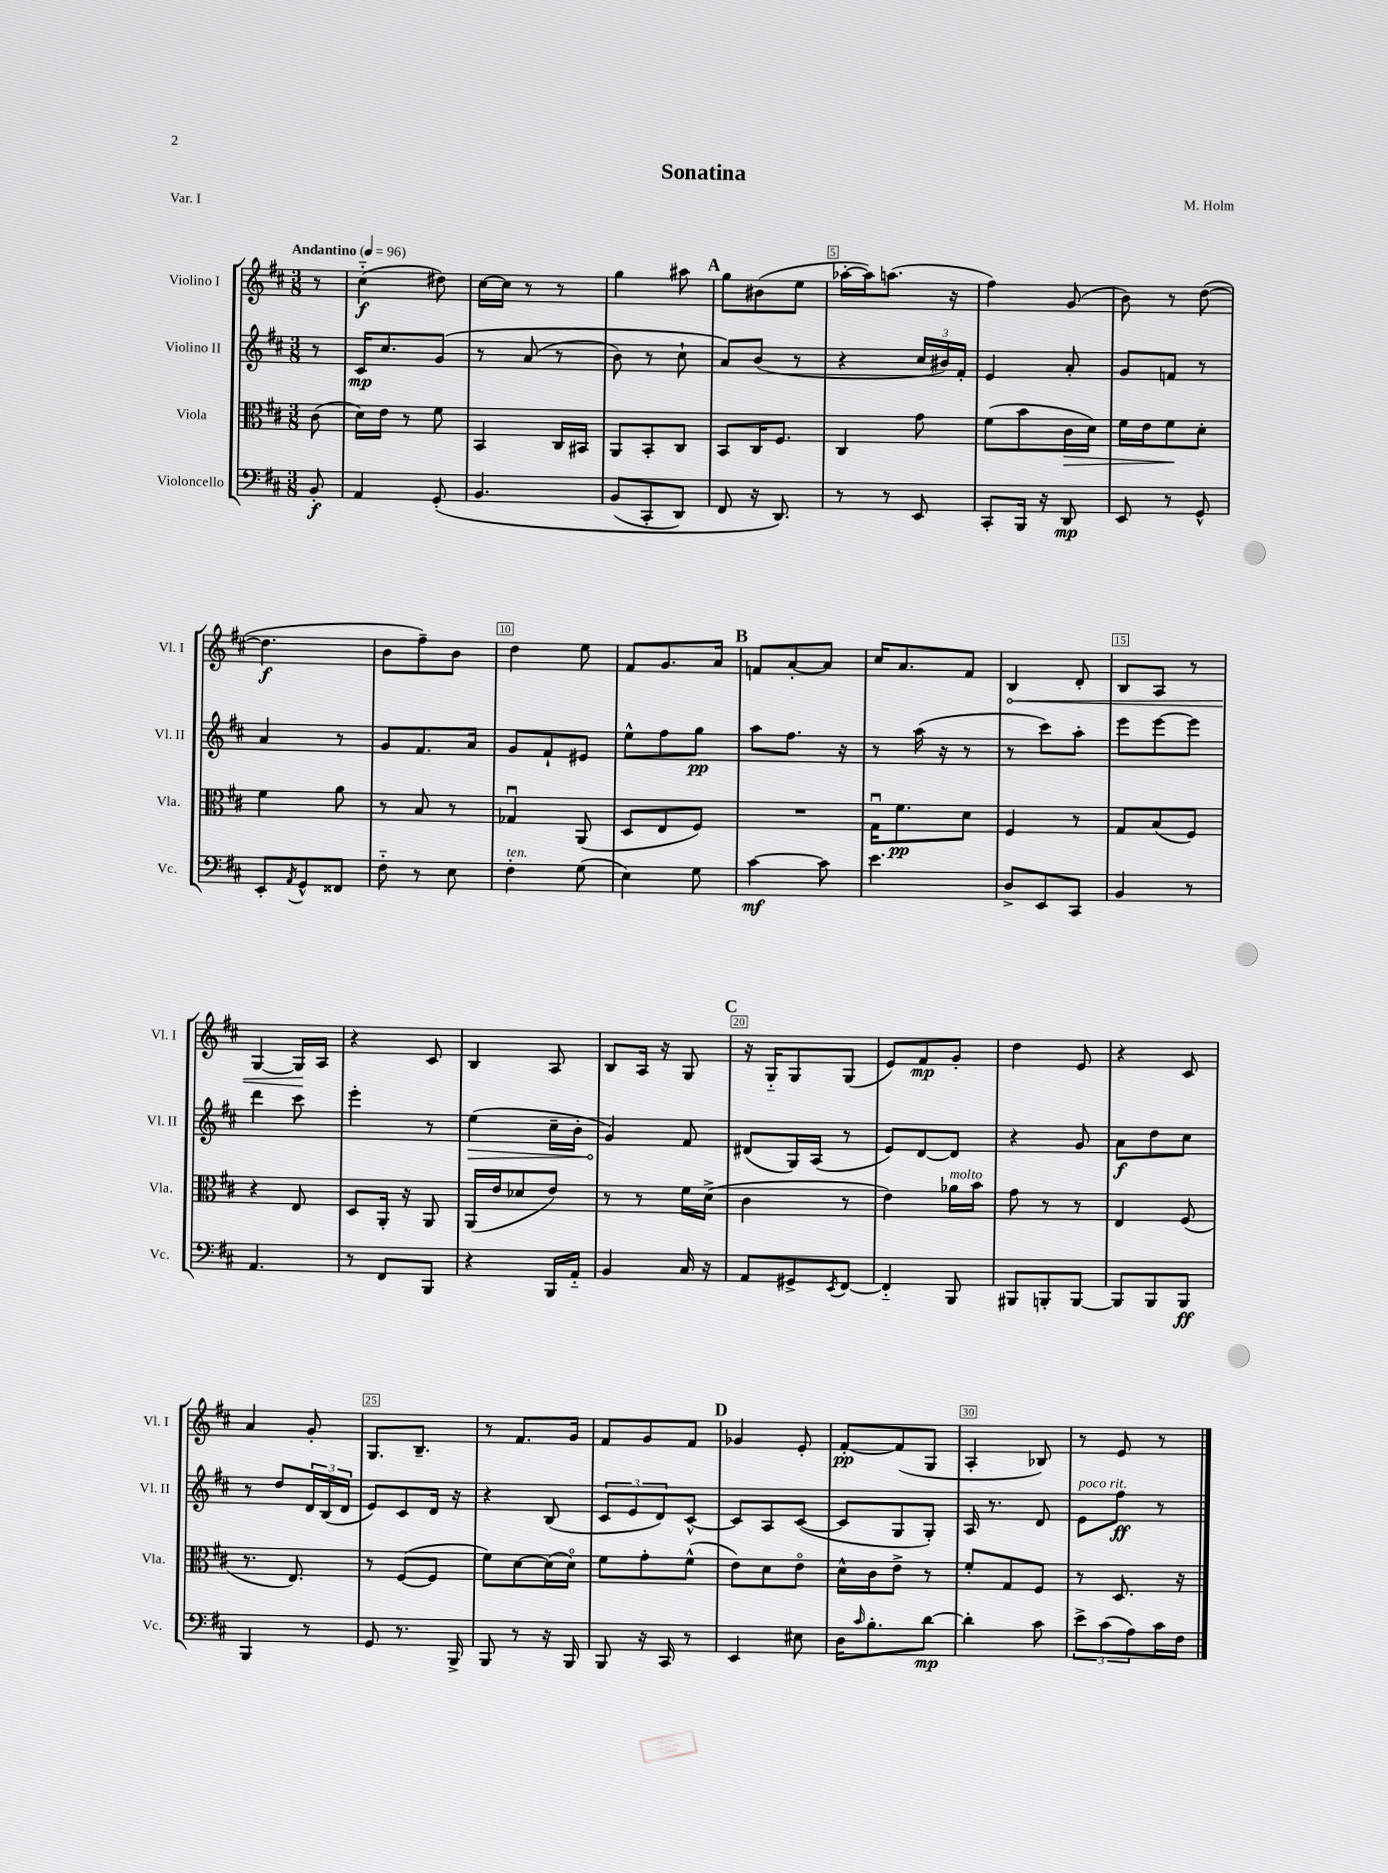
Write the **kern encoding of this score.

**kern	**dynam	**kern	**dynam	**kern	**dynam	**kern	**dynam
*part4	*part4	*part3	*part3	*part2	*part2	*part1	*part1
*staff4	*staff4	*staff3	*staff3	*staff2	*staff2	*staff1	*staff1
*I"Violoncello	*	*I"Viola	*	*I"Violino II	*	*I"Violino I	*
*I'Vc.	*	*I'Vla.	*	*I'Vl. II	*	*I'Vl. I	*
*clefF4	*	*clefC3	*	*clefG2	*	*clefG2	*
*k[f#c#]	*	*k[f#c#]	*	*k[f#c#]	*	*k[f#c#]	*
*M3/8	*	*M3/8	*	*M3/8	*	*M3/8	*
*MM96	*	*MM96	*	*MM96	*	*MM96	*
=	=	=	=	=	=	=	=
!	!	!	!	!	!	!LO:TX:a:B:t=Andantino	!
8BB'/	f	(8c#\	.	8r	.	8r	.
=1	=1	=1	=1	=1	=1	=1	=1
4AA/	.	16d\LL)	.	16c#/KL	mp	(4cc#\	f
.	.	16e\JJ	.	8.cc#/	.	.	.
.	.	8r	.	.	.	.	.
(8GG'/	.	8f#\	.	(8g/J	.	8dd#X\)	.
=2	=2	=2	=2	=2	=2	=2	=2
4.BB/	.	4BB/	.	8r	.	[16cc#\LL	.
.	.	.	.	.	.	16cc#\JJ]	.
.	.	.	.	(8a/	.	8r	.
.	.	16C#/LL	.	8r	.	8r	.
.	.	16BB#X/JJ	.	.	.	.	.
=3	=3	=3	=3	=3	=3	=3	=3
(8BB/L	.	8AA/L	.	8b\)	.	4gg\	.
8CC#'/	.	8BB'/	.	8r	.	.	.
8DD/J)	.	8C#/J	.	8cc#`\	.	8aa#X\	.
!!LO:REH:place=s1:t=A
=4	=4	=4	=4	=4	=4	=4	=4
8FF#/	.	8BB/L	.	8a/L)	.	8gg\L	.
16r	.	16C#/K	.	(8b/J	.	(8b#X\	.
8.DD/)	.	8.F#/J	.	.	.	.	.
.	.	.	.	8r	.	8ee\J	.
=5	=5	=5	=5	=5	=5	=5	=5
8r	.	4C#/	.	4r	.	[16aa-X'\LL	.
.	.	.	.	.	.	16aa-\J])	.
8r	.	.	.	.	.	(8.aan\J	.
8EE/	.	8g\	.	24cc#/LL	.	.	.
.	.	.	.	24b#X/)	.	.	.
.	.	.	.	.	.	16r	.
.	.	.	.	24f#'/JJ	.	.	.
=6	=6	=6	=6	=6	=6	=6	=6
8CC#'/L	.	(8f#\L	.	4e/	.	4ff#\)	.
16BBB/Jk	.	8b\	.	.	.	.	.
16r	.	.	.	.	.	.	.
!	!	!	!LO:HP:b	!	!	!	!
8DD/	mp	16c#\L	>	8a'/	.	(8g/	.
.	.	16d\JJ)	.	.	.	.	.
=7	=7	=7	=7	=7	=7	=7	=7
8EE/	.	16f#\LL	.	8g/L	.	8b\)	.
.	.	16e\J	.	.	.	.	.
8r	.	8f#\	.	8fn/J	.	8r	.
8GG^^/	.	8d'\J	]	8r	.	([8dd\	.
!!LO:LB:g=z
=8	=8	=8	=8	=8	=8	=8	=8
8EE'/L	.	4f#\	.	4a/	.	4.dd\]	f
8qAA/	.	.	.	.	.	.	.
8GG^^/	.	.	.	.	.	.	.
8FF##X/J	.	8a\	.	8r	.	.	.
=9	=9	=9	=9	=9	=9	=9	=9
8F#\	.	8r	.	8g/L	.	8b\L	.
8r	.	8B/	.	8.f#/	.	8ff#~\)	.
8E\	.	8r	.	.	.	8b\J	.
.	.	.	.	16a/Jk	.	.	.
=10	=10	=10	=10	=10	=10	=10	=10
!LO:TX:a:i:t=ten.	!	!	!	!	!	!	!
4F#'\	.	4G-Xu/	.	8g/L	.	4dd\	.
.	.	.	.	8f#`/	.	.	.
(8G\	.	(8AA/	.	8e#X/J	.	8ee\	.
=11	=11	=11	=11	=11	=11	=11	=11
4E\)	.	8D/L	.	8ee^^\L	.	8f#/L	.
.	.	8E/	.	8ff#\	.	8.g/	.
8G\	.	8F#/J)	.	8gg\J	pp	.	.
.	.	.	.	.	.	16a/Jk	.
!!LO:REH:place=s1:t=B
=12	=12	=12	=12	=12	=12	=12	=12
[4c#\	mf	4.r	.	8aa\L	.	8fn/L	.
.	.	.	.	8.ff#\J	.	[8a'/	.
8c#\]	.	.	.	.	.	8a/J]	.
.	.	.	.	16r	.	.	.
=13	=13	=13	=13	=13	=13	=13	=13
4.e\	.	16Gu\KL	.	8r	.	16cc#/KL	.
.	.	8.f#\	pp	.	.	8.a/	.
.	.	.	.	(16aa\	.	.	.
.	.	.	.	16r	.	.	.
.	.	8d\J	.	8r	.	8f#/J	.
=14	=14	=14	=14	=14	=14	=14	=14
!	!	!	!	!	!	!	!LO:HP:b
8D^/L	.	4F#/	.	8r	.	4B/	<
8EE/	.	.	.	8ccc#\L)	.	.	.
8CC#/J	.	8r	.	8aa'\J	.	8d'/	.
=15	=15	=15	=15	=15	=15	=15	=15
4BB/	.	8G/L	.	8eee\L	.	8B/L	.
.	.	(8B/	.	[8eee\	.	8A/J	.
8r	.	8F#/J)	.	8eee\J]	.	8r	.
!!LO:LB:g=z
=16	=16	=16	=16	=16	=16	=16	=16
4.AA/	.	4r	.	4ddd\	.	[4G/	.
.	.	8E/	.	8ccc#\	.	16G/LL]	.
.	.	.	.	.	.	16A/JJ	[
=17	=17	=17	=17	=17	=17	=17	=17
8r	.	8D/L	.	4eee'\	.	4r	.
8FF#/L	.	16AA'/Jk	.	.	.	.	.
.	.	16r	.	.	.	.	.
8BBB/J	.	8AA/	.	8r	.	8c#/	.
=18	=18	=18	=18	=18	=18	=18	=18
!	!	!	!	!	!LO:HP:b	!	!
4r	.	(16AA/LL	.	(4ee\	>	4B/	.
.	.	16e/J	.	.	.	.	.
.	.	8d-X/	.	.	.	.	.
16BBB/LL	.	8e/J)	.	16cc#~\LL	.	8A/	.
16AA/JJ	.	.	.	16b'\JJ	.	.	.
=19	=19	=19	=19	=19	=19	=19	=19
4BB/	.	8r	.	4g/)	.	8B/L	.
.	.	8r	.	.	.	16A/Jk	.
.	.	.	.	.	.	16r	.
16C#/	.	16f#\LL	.	8f#/	]	8G/	.
16r	.	(16d^\JJ	.	.	.	.	.
!!LO:REH:place=s1:t=C
=20	=20	=20	=20	=20	=20	=20	=20
8AA/L	.	4c#\	.	(8d#X/L	.	16r	.
.	.	.	.	.	.	16G/KL	.
8GG#X^/	.	.	.	16G/L)	.	8G/	.
.	.	.	.	(16A/JJ	.	.	.
8qEE/	.	.	.	.	.	.	.
[8FF#/J	.	8r	.	8r	.	(8G/J	.
=21	=21	=21	=21	=21	=21	=21	=21
4FF#/]	.	4e\)	.	8e/L)	.	8e/L)	.
.	.	.	.	[8d/	.	8f#/	mp
!	!	!LO:TX:a:i:t=molto	!	!	!	!	!
8BBB/	.	16a-X\LL	.	8d/J]	.	8g'/J	.
.	.	16b\JJ	.	.	.	.	.
=22	=22	=22	=22	=22	=22	=22	=22
8BBB#X/L	.	8g\	.	4r	.	4dd\	.
8BBBn'/	.	8r	.	.	.	.	.
[8BBB/J	.	8r	.	8g/	.	8e/	.
=23	=23	=23	=23	=23	=23	=23	=23
8BBB/L]	.	4E/	.	8a\L	f	4r	.
8BBB/	.	.	.	8dd\	.	.	.
8BBB/J	ff	(8F#/	.	8cc#\J	.	8c#/	.
!!LO:LB:g=z
=24	=24	=24	=24	=24	=24	=24	=24
4BBB/	.	8.r	.	8r	.	4a/	.
.	.	.	.	8dd/L	.	.	.
.	.	8.E/)	.	.	.	.	.
8r	.	.	.	24d/L	.	8g'/	.
.	.	.	.	(24B/	.	.	.
.	.	.	.	24d/JJ	.	.	.
=25	=25	=25	=25	=25	=25	=25	=25
8GG/	.	8r	.	8e/L)	.	8.G/L	.
8.r	.	([8F#/L	.	8c#/	.	.	.
.	.	.	.	.	.	8.B~/J	.
.	.	8F#/J]	.	16d/Jk	.	.	.
16BBB^/	.	.	.	16r	.	.	.
=26	=26	=26	=26	=26	=26	=26	=26
8BBB/	.	8f#\L)	.	4r	.	8r	.
8r	.	[8d\	.	.	.	8.f#/L	.
16r	.	(16d\L]	.	(8B/	.	.	.
16BBB/	.	16d\JJ)	.	.	.	16g/Jk	.
=27	=27	=27	=27	=27	=27	=27	=27
8BBB/	.	8f#\L	.	12c#/L	.	8f#/L	.
.	.	.	.	12e/	.	.	.
16r	.	8g'\	.	.	.	8g/	.
.	.	.	.	12d/)	.	.	.
16CC#/	.	.	.	.	.	.	.
8r	.	(8f#^^\J	.	[8c#^^/J	.	8f#/J	.
!!LO:REH:place=s1:t=D
=28	=28	=28	=28	=28	=28	=28	=28
4EE/	.	8e\L)	.	8c#/L]	.	4g-X/	.
.	.	8d\	.	8A/	.	.	.
8E#X\	.	8e\J	.	([8c#/J	.	8e'/	.
=29	=29	=29	=29	=29	=29	=29	=29
16D\KL	.	16d^^\LL	.	8c#/L]	.	[8f#'/L	pp
16qqc#/	.	.	.	.	.	.	.
8.B'\	.	16c#\J	.	.	.	.	.
.	.	8e^\J	.	8G/	.	(8f#/]	.
[8d\J	mp	8r	.	8G'/J)	.	8G/J	.
=30	=30	=30	=30	=30	=30	=30	=30
4d'\]	.	8f#'/L	.	16A/	.	4A'/	.
.	.	.	.	8.r	.	.	.
.	.	8G/	.	.	.	.	.
8c#\	.	8F#/J	.	8d/	.	8B-X/)	.
=31	=31	=31	=31	=31	=31	=31	=31
!	!	!	!	!LO:TX:a:i:t=poco rit.	!	!	!
12e^\L	.	8r	.	8e\L	.	8r	.
(12c#\	.	.	.	.	.	.	.
.	.	8.D/	.	8ff#\J	ff	8e/	.
12A\)	.	.	.	.	.	.	.
16c#\L	.	.	.	8r	.	8r	.
16F#\JJ	.	16r	.	.	.	.	.
==	==	==	==	==	==	==	==
*-	*-	*-	*-	*-	*-	*-	*-
